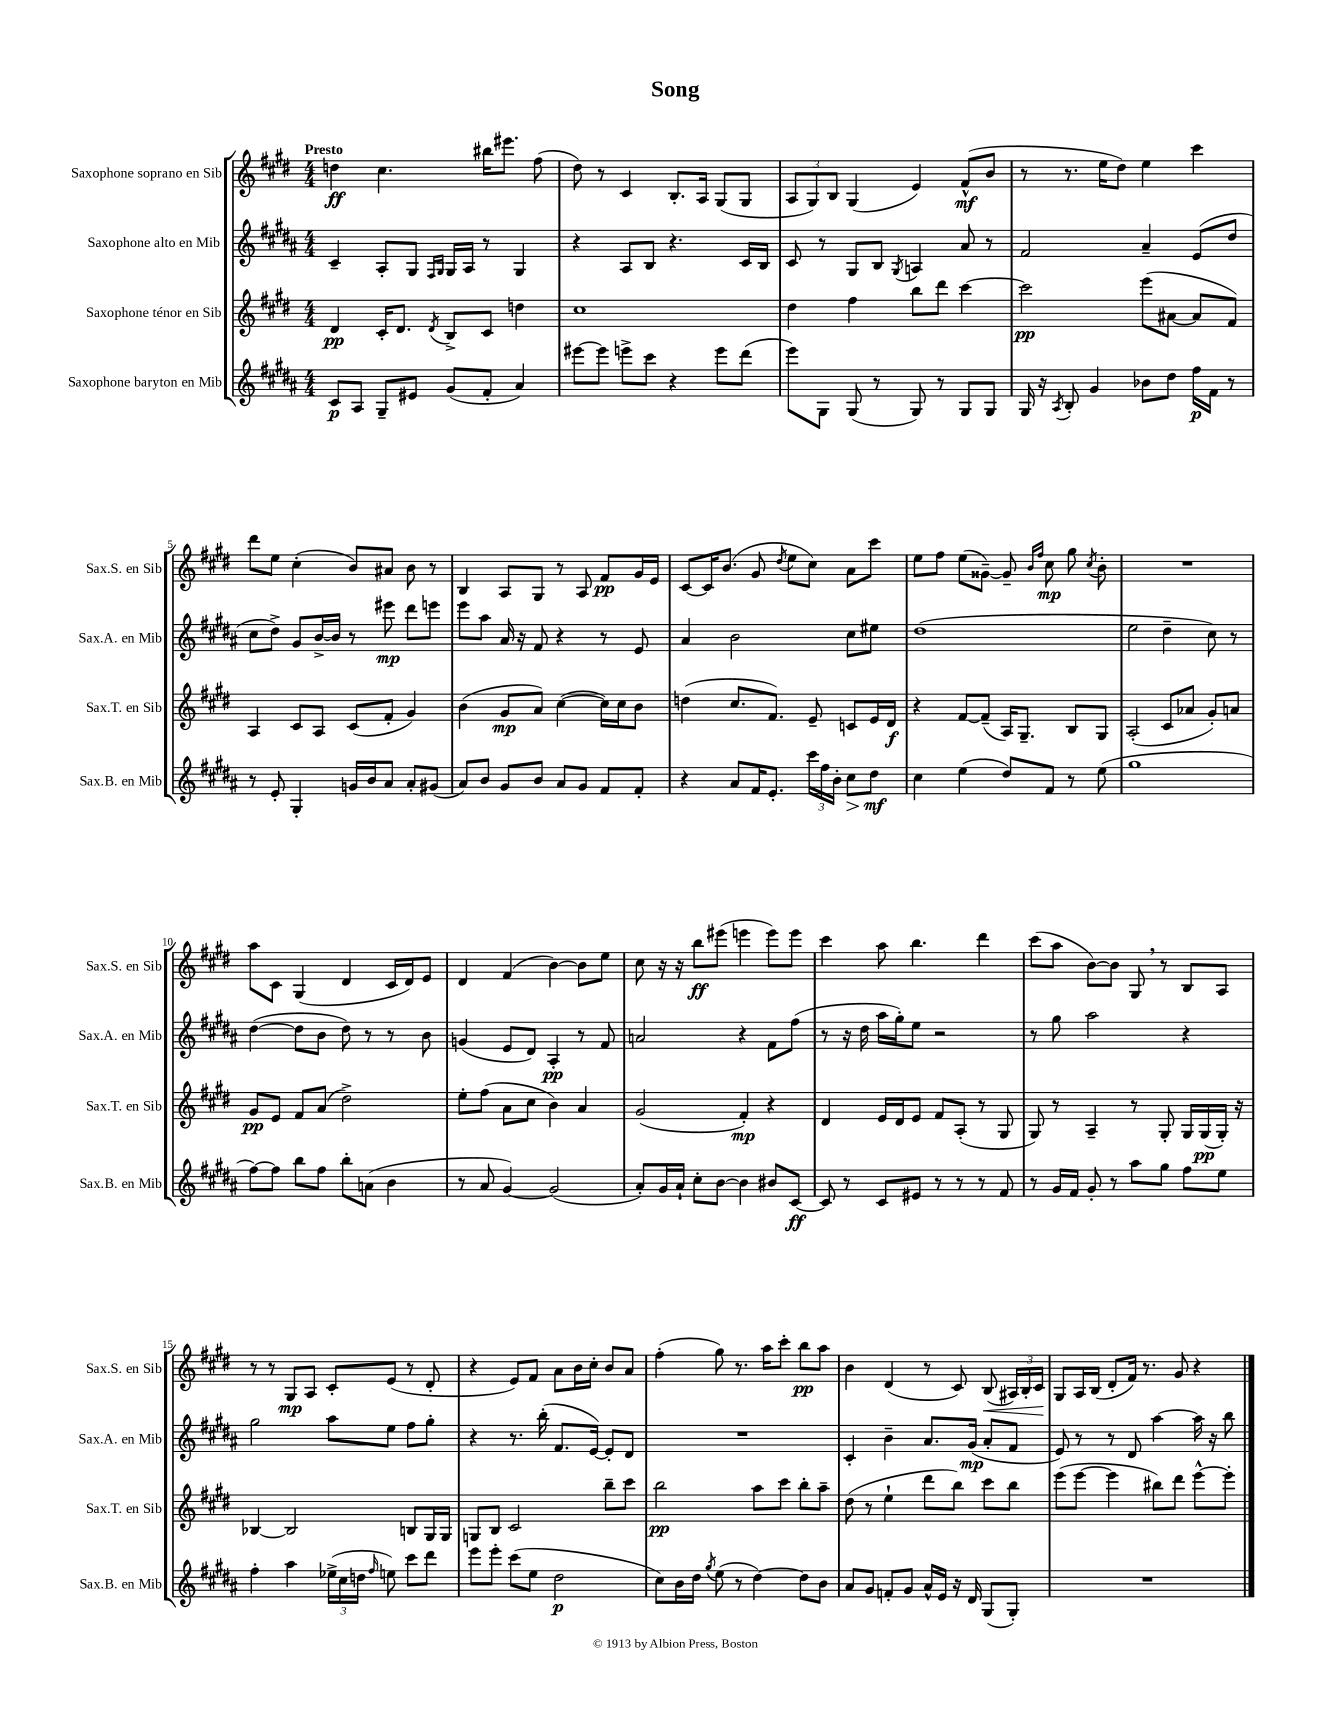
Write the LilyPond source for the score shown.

\header { title = "Song" }
<<
\new StaffGroup <<
\new Staff = "s0" \with { instrumentName = "Saxophone soprano en Sib" shortInstrumentName = "Sax.S. en Sib" } {
    \clef treble \key e \major \numericTimeSignature \time 4/4 \tempo "Presto"
    \autoBeamOff d''4\ff cis''4. bis''16[ eis'''8.] fis''8( |
    dis''8) r8 cis'4 b8.[-. a16] gis8[( gis8] |
    \tuplet 3/2 { a8[ gis8) b8] } gis4( e'4) fis'8[-^\mf( b'8] |
    r8 r8. e''16[ dis''8]) e''4 cis'''4 |
    dis'''8[ e''8] cis''4-.( b'8[) ais'8] b'8 r8 |
    b4 a8[ gis8] r8 a8 fis'8[\pp gis'16 e'16] |
    cis'8[~ cis'16 b'8.]( gis'8 \acciaccatura { dis''8 } e''8[ cis''8]) a'8[ cis'''8] |
    e''8[ fis''8] e''8[( gisis'8]~--) gisis'8-- \grace { b'16[ fis''16] } cis''8\mp gis''8 \acciaccatura { cis''8 } b'8-. |
    R1 |
    a''8[ cis'8] gis4( dis'4 cis'16[ dis'16) e'8] |
    dis'4 fis'4( b'4~) b'8[ e''8] |
    cis''8 r16 r16 b''8[\ff eis'''8]( e'''4 e'''8[) e'''8] |
    cis'''4 a''8 b''4. dis'''4 |
    cis'''8[( a''8] b'8[~) b'8] gis8 \breathe r8 b8[ a8] |
    r8 r8 gis8[\mp a8] cis'8[-. e'8]( r8 dis'8-. |
    r4 e'8[) fis'8] a'8[ b'16 cis''16]-. b'8[ a'8] |
    fis''4-.( gis''8) r8. a''16[ cis'''8]-. b''8[\pp a''8] |
    b'4 dis'4( r8 cis'8) b8\<( \tuplet 3/2 { ais16[) b16-. cis'16]\! } |
    gis8[ a16 b16]( dis'8[-. fis'16]) r8. gis'8 r4 \bar "|." |
}
\new Staff = "s1" \with { instrumentName = "Saxophone alto en Mib" shortInstrumentName = "Sax.A. en Mib" } {
    \clef treble \key b \major \numericTimeSignature \time 4/4
    \autoBeamOff cis'4-- ais8[-. gis8] \grace { fis16[ gis16] } gis16[ ais16] r8 gis4 |
    r4 ais8[ b8] r4. cis'16[ b16] |
    cis'8 r8 gis8[ b8] \acciaccatura { gis8 } a4 ais'8 r8 |
    fis'2 ais'4-- e'8[( dis''8] |
    cis''8[ dis''8]->) gis'8[ b'16~-> b'16] r8 eis'''8\mp dis'''8[ e'''8] |
    e'''8[ ais''8] ais'16 r16 fis'8 r4 r8 e'8 |
    ais'4 b'2 cis''8[ eis''8] |
    dis''1( |
    e''2 dis''4-- cis''8) r8 |
    dis''4~( dis''8[ b'8] dis''8) r8 r8 b'8 |
    g'4( e'8[ dis'8]) ais4-.\pp r8 fis'8 |
    a'2 r4 fis'8[ fis''8]( |
    r8 r16 dis''16 ais''16[ gis''16-.) e''8] r2 |
    r8 gis''8 ais''2 r4 |
    gis''2 ais''8[ e''8] fis''8[ gis''8]-. |
    r4 r8. b''16-.( fis'8.[ e'16]~) e'8[-. dis'8] |
    R1 |
    cis'4-. b'4-- ais'8.[ gis'16]\mp( ais'8[-. fis'8] |
    e'8) r8 r8 dis'8 ais''4~ ais''16 r16 b''8 \bar "|." |
}
\new Staff = "s2" \with { instrumentName = "Saxophone ténor en Sib" shortInstrumentName = "Sax.T. en Sib" } {
    \clef treble \key e \major \numericTimeSignature \time 4/4
    \autoBeamOff dis'4\pp cis'16[-. dis'8.] \acciaccatura { dis'8 } b8[-> cis'8] d''4 |
    cis''1 |
    dis''4 fis''4 b''8[ dis'''8] cis'''4~ |
    cis'''2\pp e'''8[( ais'8]~ ais'8[ fis'8]) |
    a4 cis'8[ a8] cis'8[( fis'8]-. gis'4) |
    b'4( gis'8[\mp a'8]) cis''4~( cis''16[) cis''16 b'8] |
    d''4( cis''8.[ fis'8.]) e'8-- c'8[ e'16 dis'16]\f |
    r4 fis'8[~ fis'8]--( a16[) gis8.]-- b8[ gis8] |
    a2-.( cis'8[ aes'8] gis'8[-.) a'8] |
    gis'8[\pp e'8] fis'8[ a'8]( dis''2->) |
    e''8[-. fis''8]( a'8[ cis''8] b'4) a'4 |
    gis'2( fis'4-.\mp) r4 |
    dis'4 e'16[ dis'16 e'8] fis'8[ a8]-.( r8 gis8 |
    gis8) r8 a4-- r8 gis8-. gis16[ gis16\pp( gis16]-.) r16 |
    bes4~ bes2 b8[ gis16 gis16] |
    g8[ b8] cis'2 b''8[-- cis'''8] |
    b''2\pp a''8[ cis'''8] b''8[-. a''8]-- |
    dis''8( r8 e''4-! dis'''8[ b''8]) cis'''8[ b''8] |
    e'''8[( e'''8]~ e'''4 bis''8[) dis'''8] e'''8[~-^ e'''8]-. \bar "|." |
}
\new Staff = "s3" \with { instrumentName = "Saxophone baryton en Mib" shortInstrumentName = "Sax.B. en Mib" } {
    \clef treble \key b \major \numericTimeSignature \time 4/4
    \autoBeamOff cis'8[\p ais8] gis8[-- eis'8] gis'8[( fis'8]-. ais'4) |
    eis'''8[~ eis'''8] e'''8[-> cis'''8] r4 e'''8[ dis'''8]( |
    e'''8[) gis8] gis8( r8 gis8) r8 gis8[ gis8] |
    gis16 r16 \acciaccatura { ais8 } b8-. gis'4 bes'8[ dis''8] fis''16[\p fis'16] r8 |
    r8 e'8-. gis4-. g'16[ b'16 ais'8] ais'8[-. gis'8]( |
    ais'8[) b'8] gis'8[ b'8] ais'8[ gis'8] fis'8[ fis'8]-. |
    r4 ais'8[ fis'16 e'8.]-. \tuplet 3/2 { cis'''16[ fis''16 b'16]-. } cis''8[\> dis''8]\mf\! |
    cis''4 e''4( dis''8[) fis'8] r8 e''8( |
    gis''1 |
    fis''8[~) fis''8] b''8[ fis''8] b''8[-. a'8]( b'4 |
    r8 ais'8 gis'4~) gis'2( |
    ais'8[-.) gis'16 ais'16]-! cis''8[-. b'8]~ b'4 bis'8[ cis'8]~\ff |
    cis'8 r8 cis'8[ eis'8] r8 r8 r8 fis'8 |
    r8 gis'16[ fis'16] gis'8-. r8 ais''8[ gis''8] fis''8[ e''8] |
    fis''4-. ais''4 \tuplet 3/2 { ees''16[->( cis''16 d''16] } \grace { fis''16 } e''8) cis'''8[ dis'''8] |
    e'''8[ e'''8]-. cis'''8[( e''8] dis''2\p |
    cis''8[) b'16 dis''16] \acciaccatura { gis''8 } e''8( r8 dis''4~) dis''8[ b'8] |
    ais'8[ gis'8] f'8[-. gis'8] ais'16[-^ e'16] r16 dis'16 gis8[( gis8]-.) |
    R1 \bar "|." |
}
>>
>>
